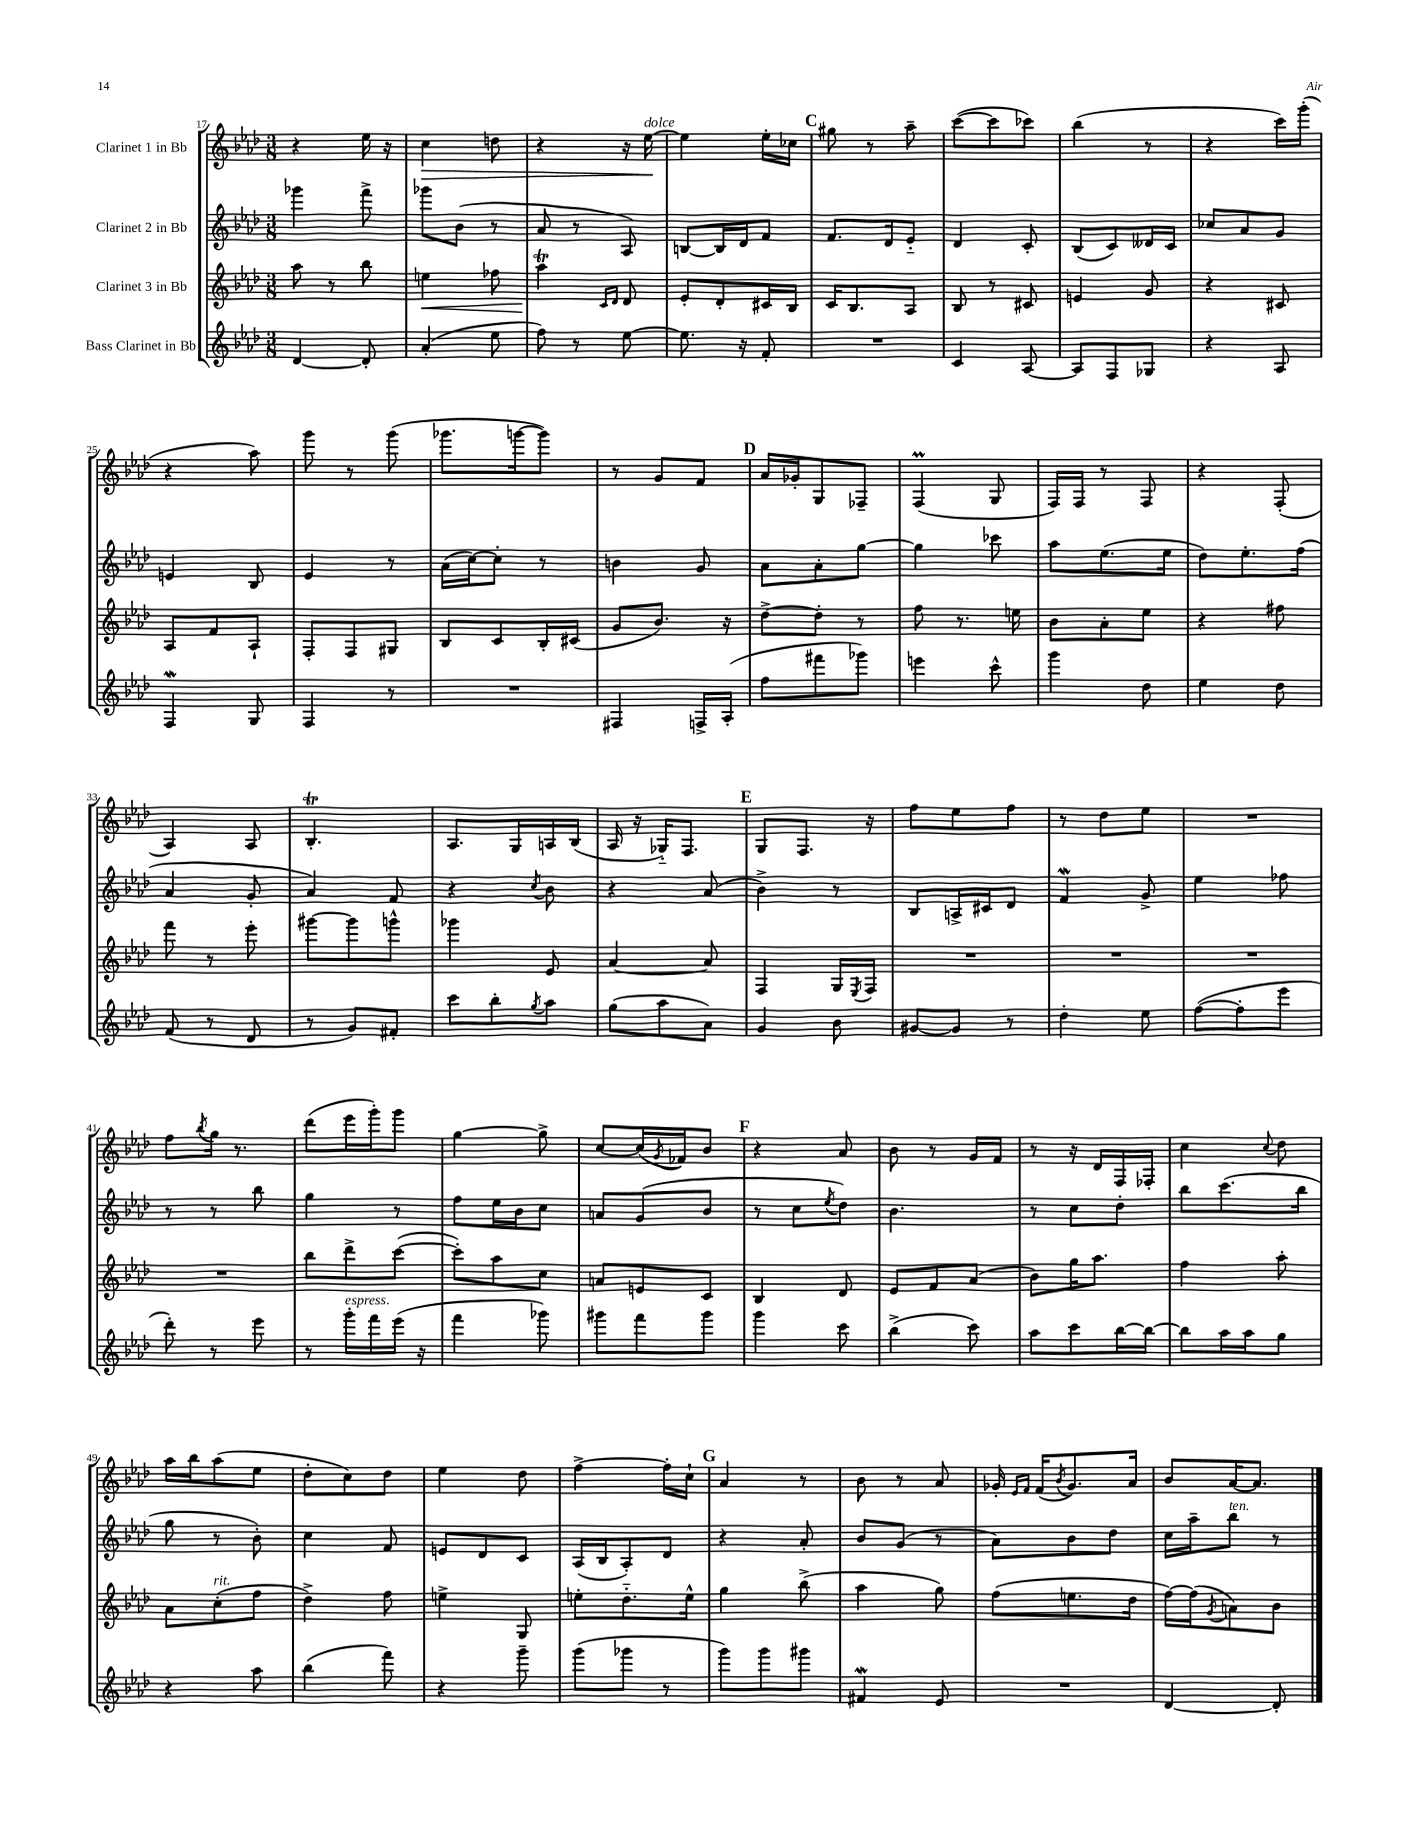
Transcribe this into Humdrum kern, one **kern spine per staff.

**kern	**kern	**kern	**kern
*staff4	*staff3	*staff2	*staff1
*clefG2	*clefG2	*clefG2	*clefG2
*k[b-e-a-d-]	*k[b-e-a-d-]	*k[b-e-a-d-]	*k[b-e-a-d-]
*M3/8	*M3/8	*M3/8	*M3/8
[4d-	8aa-	4ggg-	4r
.	8r	.	.
8d-']	8bb-	8fff^	16ee-
.	.	.	16r
=	=	=	=
(4a-'	4ee	8ggg-	4cc
.	.	(8b-	.
8ee-	8ff-	8r	8dd
=	=	=	=
8ff)	4aa-	8a-	4r
8r	.	8r	.
.	16qqc	.	.
.	16qqd-	.	.
[8ee-	8d-	8A-)	16r
.	.	.	[16ee-
=	=	=	=
8.ee-]	8e-'	[8B	4ee-]
.	8d-'	16B]	.
16r	.	16d-	.
8f'	16c#	8f	16ee-'
.	16B-	.	16cc-
=	=	=	=
4.r	16c	8.f	8gg#
.	8.B-	.	.
.	.	.	8r
.	.	16d-	.
.	8A-	8e-'~	8aa-~
=	=	=	=
4c	8B-	4d-	([8ccc
.	8r	.	8ccc]
[8A-	8c#	8c'	8ccc-)
=	=	=	=
8A-]	4e	(8B-	(4bb-
8F	.	8c)	.
8G-	8g	16d--	8r
.	.	16c	.
=	=	=	=
4r	4r	8cc-	4r
.	.	8a-	.
8A-	8c#	8g	16ccc)
.	.	.	(16ggg'
=	=	=	=
4F	8A-	4e	4r
.	8f	.	.
8G	8A-`	8B-	8aa-)
=	=	=	=
4F	8F'	4e-	8ggg
.	8F	.	8r
8r	8G#	8r	(8ggg
=	=	=	=
4.r	8B-	(16a-	8.ggg-
.	.	[16cc)	.
.	8c	8cc']	.
.	.	.	[16ggg
.	16B-'	8r	8ggg])
.	(16c#	.	.
=	=	=	=
4F#	8g	4b	8r
.	8.b-)	.	8g
16F^	.	8g	8f
(16A-'	16r	.	.
=	=	=	=
8ff	[8dd-^	8a-	16a-
.	.	.	16g-'
8fff#	8dd-']	8a-'	8G
8ggg-)	8r	[8gg	8F-~
=	=	=	=
4eee	8ff	4gg]	(4F
.	8.r	.	.
8ccc^^	.	8ccc-	8G
.	16ee	.	.
=	=	=	=
4ggg	8b-	8aa-	16F)
.	.	.	16F
.	8a-'	(8.ee-	8r
8dd-	8ee-	.	8F
.	.	16ee-	.
=	=	=	=
4ee-	4r	8dd-)	4r
.	.	8.ee-'	.
8dd-	8ff#	.	(8F'
.	.	(16ff	.
=	=	=	=
(8f	8fff	4a-	4A-)
8r	8r	.	.
8d-	8eee-'	8g'	8A-
=	=	=	=
8r	[8ggg#	4a-)	4.B-'
8g)	8ggg#]	.	.
8f#'	8ggg^^	8f	.
=	=	=	=
8ccc	4ggg-	4r	8.A-
8bb-'	.	.	.
.	.	.	16G
8qgg	.	8qcc	.
8aa-	8e-	8b-	16A
.	.	.	(16B-
=	=	=	=
(8gg	[4a-	4r	16A-
.	.	.	16r
8aa-	.	.	16G-'~)
.	.	.	8.F
8a-)	8a-]	(8a-	.
=	=	=	=
4g	4F	4b-^)	8G
.	.	.	8.F
8b-	16G	8r	.
.	8qE-	.	.
.	16F	.	16r
=	=	=	=
[8g#	4.r	8B-	8ff
8g#]	.	16A^	8ee-
.	.	16c#	.
8r	.	8d-	8ff
=	=	=	=
4dd-'	4.r	4f	8r
.	.	.	8dd-
8ee-	.	8g^	8ee-
=	=	=	=
([8ff	4.r	4ee-	4.r
8ff']	.	.	.
8eee-	.	8ff-	.
=	=	=	=
8ddd-')	4.r	8r	8ff
.	.	.	8qbb-
8r	.	8r	16gg
.	.	.	8.r
8eee-	.	8bb-	.
=	=	=	=
8r	8bb-	4gg	(8ddd-
16ggg'	8ddd-^	.	16eee-
16fff	.	.	16ggg')
(16eee-	([8ccc	8r	8ggg
16r	.	.	.
=	=	=	=
4fff	8ccc'])	8ff	[4gg
.	8aa-	16ee-	.
.	.	16b-	.
8ggg-)	8cc	8cc	8gg^]
=	=	=	=
8ggg#	8a	8a	[8cc
8fff	8e	(8g	(16cc]
.	.	.	8qg
.	.	.	16f-)
8ggg#	8c	8b-	8b-
=	=	=	=
4ggg	4B-	8r	4r
.	.	8cc	.
.	.	8qee-	.
8ccc	8d-	8dd-)	8a-
=	=	=	=
(4bb-^	8e-	4.b-	8b-
.	8f	.	8r
8ccc)	(8a-	.	16g
.	.	.	16f
=	=	=	=
8aa-	8b-)	8r	8r
8ccc	16gg	8cc	16r
.	8.aa-	.	16d-
[16bb-	.	8dd-'	16F
16bb-_	.	.	16F-'
=	=	=	=
8bb-]	4ff	8bb-	4cc
16aa-	.	(8.ccc	.
16aa-	.	.	.
.	.	.	8qqcc
8gg	8aa-'	.	8dd-
.	.	16bb-	.
=	=	=	=
4r	8a-	8gg	16aa-
.	.	.	16bb-
.	(8cc'	8r	(8aa-
8aa-	8ff	8b-')	8ee-
=	=	=	=
(4bb-	4dd-^)	4cc	8dd-'
.	.	.	8cc)
8fff)	8ff	8f	8dd-
=	=	=	=
4r	4ee^	8e	4ee-
.	.	8d-	.
8ggg~	8G	8c	8dd-
=	=	=	=
(8ggg	8ee'	(16A-	[4ff^
.	.	16B-	.
8ggg-	8.dd-'~	8A-')	.
8r	.	8d-	16ff']
.	16ee^^	.	16cc`
=	=	=	=
8ggg)	4gg	4r	4a-
8ggg	.	.	.
8ggg#	(8bb-^	8a-'	8r
=	=	=	=
4f#	4aa-	8b-	8b-
.	.	(8g	8r
8e-	8gg)	8r	8a-
=	=	=	=
4.r	(8ff	8a-)	16g-'
.	.	.	16qqe-
.	.	.	16qqf
.	.	.	(16f
.	.	.	8qb-
.	8.ee	8b-	8.g-)
.	.	8dd-	.
.	16dd-	.	16a-
=	=	=	=
[4d-	[16ff)	16cc	8b-
.	(16ff]	16aa-~	.
.	8qg	.	.
.	8a)	8bb-	[16a-
.	.	.	8.a-]
8d-']	8b-	8r	.
==	==	==	==
*-	*-	*-	*-
